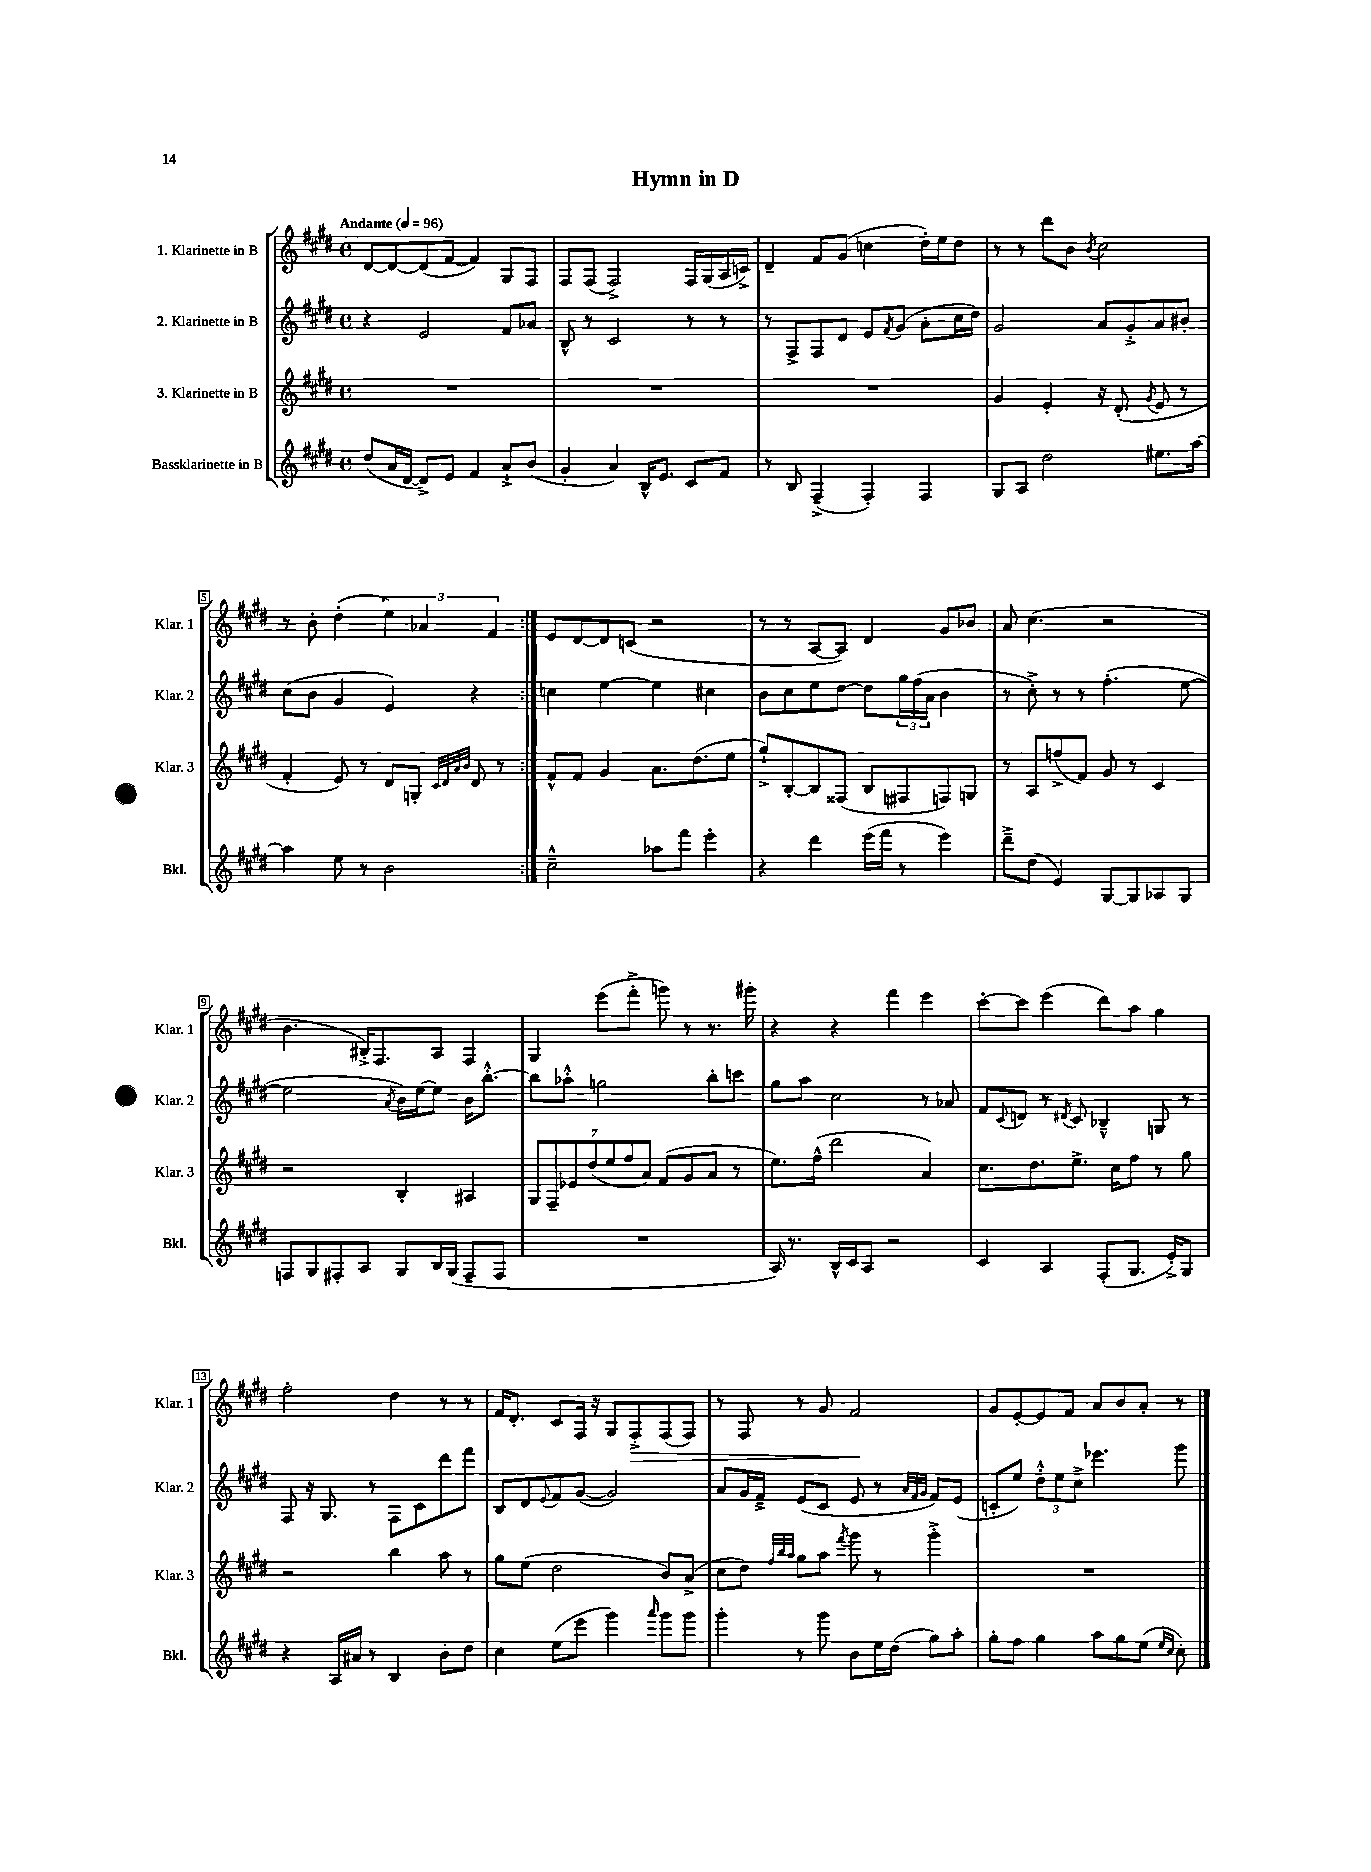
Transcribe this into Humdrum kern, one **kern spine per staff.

**kern	**kern	**kern	**kern	**dynam
*part4	*part3	*part2	*part1	*part1
*staff4	*staff3	*staff2	*staff1	*staff1
*I"Bassklarinette in B	*I"3. Klarinette in B	*I"2. Klarinette in B	*I"1. Klarinette in B	*
*I'Bkl.	*I'Klar. 3	*I'Klar. 2	*I'Klar. 1	*
*clefG2	*clefG2	*clefG2	*clefG2	*
*k[f#c#g#d#]	*k[f#c#g#d#]	*k[f#c#g#d#]	*k[f#c#g#d#]	*
*M4/4	*M4/4	*M4/4	*M4/4	*
*met(c)	*met(c)	*met(c)	*met(c)	*
*MM96	*MM96	*MM96	*MM96	*
=1	=1	=1	=1	=1
!	!	!	!LO:TX:a:B:t=Andante	!
(8dd#/L	1r	4r	[8d#/L	.
16a/L	.	.	8d#/_	.
[16d#/JJ	.	.	.	.
8d#^/L])	.	2e/	(8d#/]	.
8e/J	.	.	[8f#/J	.
4f#/	.	.	4f#/])	.
8a`^/L	.	8f#/L	8G#/L	.
(8b/J	.	8a-X/J	8F#/J	.
=2	=2	=2	=2	=2
4g#'/	1r	8B^^/	8F#/L	.
.	.	8r	(8F#/J	.
4a/)	.	2c#/	2F#^/)	.
16B^^/KL	.	.	.	.
8.e/J	.	.	.	.
8c#/L	.	8r	16F#/LL	.
.	.	.	(16G#/	.
8f#/J	.	8r	16A/	.
.	.	.	16cn^/JJ)	.
=3	=3	=3	=3	=3
8r	1r	8r	4d#~/	.
8B/	.	8F#^/L	.	.
(4F#~^/	.	8F#/	8f#/L	.
.	.	8d#/J	(8g#/J	.
4F#'/)	.	8e/L	4ccn\	.
.	.	8qf#/	.	.
.	.	(8g#/J	.	.
4F#/	.	8a'\L	16dd#'\LL)	.
.	.	.	16ee\J	.
.	.	16cc#\L	8dd#\J	.
.	.	16dd#\JJ)	.	.
=4	=4	=4	=4	=4
8G#/L	4g#/	2g#/	8r	.
8A/J	.	.	8r	.
2dd#\	4e'/	.	8ddd#\L	.
.	.	.	8b\J	.
.	.	.	8qb/	.
.	16r	8a/L	2cc#\	.
.	(8.d#'/	.	.	.
.	.	8g#'^/	.	.
.	8qg#/	.	.	.
8.ee#X\L	8e/	8a/	.	.
.	8r	8b#X'/J	.	.
[16aa\Jk	.	.	.	.
!!LO:LB:g=z
=5	=5	=5	=5	=5
4aa\]	4f#'/	(8cc#\L	8r	.
.	.	8b\J	8b'\	.
8ee\	8e/)	4g#/	(4dd#'\	.
8r	8r	.	.	.
2b\	8d#/L	4e/)	6ee\)	.
.	8Gn'/J	.	.	.
.	.	.	6a-X/	.
.	32qqc#/LLL	.	.	.
.	32qqd#/	.	.	.
.	32qqa/	.	.	.
.	32qqb/JJJ	.	.	.
.	8d#/	4r	.	.
.	.	.	6f#/	.
.	8r	.	.	.
=6:|!	=6:|!	=6:|!	=6:|!	=6:|!
2cc#~^^\	8f#^^/L	4ccn\	8e/L	.
.	8f#/J	.	[8d#/	.
.	4g#/	[4ee\	8d#/]	.
.	.	.	(8cn/J	.
8aa-X\L	8.a\L	4ee\]	2r	.
8fff#\J	.	.	.	.
.	(8.dd#\	.	.	.
4eee'\	.	4cc#X\	.	.
.	8ee\J	.	.	.
=7	=7	=7	=7	=7
4r	8gg#`^/L)	8b\L	8r	.
.	[8B'/	8cc#\	8r	.
4ddd#\	8B/]	8ee\	[8A/L	.
.	(8F##X/J	[8dd#\J	8A/J])	.
(16eee\LL	8B/L	8dd#\L]	4d#/	.
16fff#\JJ	.	.	.	.
8r	8F#X/	24gg#\L	.	.
.	.	(24ff#\	.	.
.	.	24a\JJ	.	.
4eee\)	8Fn/)	4b\	8g#/L	.
.	8Gn/J	.	8b-X/J	.
=8	=8	=8	=8	=8
8ddd#~^\L	8r	8r	8a/	.
(8dd#\J	8A/L	8cc#'^\)	(4.cc#\	.
4e/)	(8ffn^/	8r	.	.
.	8f#/J)	8r	.	.
[8G#/L	8g#/	(4.ff#'\	2r	.
8G#/]	8r	.	.	.
8A-X/	4c#/	.	.	.
8G#/J	.	[8ee\	.	.
!!LO:LB:g=z
=9	=9	=9	=9	=9
8Fn/L	2r	2ee\]	4.b\	.
8G#/	.	.	.	.
8F#X'/	.	.	.	.
8A/J	.	.	16B#X'^/KL)	.
.	.	.	8.F#/	.
.	.	8qa/	.	.
8G#/L	4B'/	16b\LL)	.	.
.	.	[16ee\J	.	.
16B/L	.	8ee\J]	8A/J	.
(16G#/JJ	.	.	.	.
8F#~/L	4A#X/	16b\KL	4F#/	.
.	.	[8.bb'^^\J	.	.
8F#/J	.	.	.	.
=10	=10	=10	=10	=10
1r	14G#/L	8bb\L]	4G#/	.
.	14F#~/	.	.	.
.	.	8aa-X'^^\J	.	.
.	14e-X/	.	.	.
.	(14dd#/	.	.	.
.	.	2ggn\	(8eee\L	.
.	14ee/	.	.	.
.	14ff#/	.	.	.
.	.	.	8fff#'^\J	.
.	14a/J)	.	.	.
.	(8f#/L	.	8gggn\)	.
.	8g#/	.	8r	.
.	8a/J	8bb'\L	8.r	.
.	8r	8cccn\J	.	.
.	.	.	16ggg#X'\	.
=11	=11	=11	=11	=11
16A/)	8.ee\L)	8gg#\L	4r	.
8.r	.	.	.	.
.	.	8aa\J	.	.
.	(16ff#^^\Jk	.	.	.
16B^^/LL	2ddd#\	2cc#\	4r	.
16c#/J	.	.	.	.
8A/J	.	.	.	.
2r	.	.	4fff#\	.
.	4a/)	8r	4eee\	.
.	.	8a-X/	.	.
=12	=12	=12	=12	=12
4c#/	8.cc#\L	8f#/L	[8ccc#'\L	.
.	.	8qqc#/	.	.
.	.	8dn/J	8ccc#\J]	.
.	8.dd#\	.	.	.
4A/	.	8r	(4eee\	.
.	.	8qd#X/	.	.
.	8.ee^\J	8c#/	.	.
(8F#'/L	.	4B-X~^^/	8ddd#\L)	.
.	16cc#\KL	.	.	.
8.G#/J	8ff#\J	.	8aa\J	.
.	8r	8Gn/	4gg#\	.
16e'^/KL)	.	.	.	.
8G#/J	8gg#\	8r	.	.
!!LO:LB:g=z
=13	=13	=13	=13	=13
4r	2r	8F#/	2ff#'\	.
.	.	16r	.	.
.	.	8.G#/	.	.
16A/LL	.	.	.	.
16a#X/JJ	.	.	.	.
8r	.	8r	.	.
4B/	4bb\	8F#\L	4dd#\	.
.	.	8c#\	.	.
8b'\L	8aa\	8ddd#\	8r	.
8dd#\J	8r	8fff#\J	8r	.
=14	=14	=14	=14	=14
4cc#\	8gg#\L	8B/L	16f#/KL	.
.	.	.	8.d#'/J	.
.	(8ee\J	8d#/	.	.
.	.	8qqe/	.	.
(8ee\L	2dd#\	8f#/	8c#/L	.
8eee\J	.	([8g#/J	16F#/Jk	.
.	.	.	16r	.
4ggg#\)	.	2g#/])	8G#/L	.
!	!	!	!	!LO:HP:b
.	.	.	8F#'^/	>
16qqaaa/	.	.	.	.
8ggg#\L	8b/L)	.	(8F#/	.
8ggg#\J	(8a^/J	.	8F#/J)	.
=15	=15	=15	=15	=15
4ggg#'\	8cc#\L	8a/L	8r	.
.	8dd#\J)	16g#/L	8F#/	.
.	.	16f#~^/JJ	.	.
.	32qqff#/LLL	.	.	.
.	32qqbb/	.	.	.
.	32qqaa/JJJ	.	.	.
8r	8gg#\L	(8e/L	8r	.
8ggg#\	8aa\J	8c#/J	8g#/	.
.	8qfff#/	.	.	.
8b\L	8ggg#\	8e/	2f#/	.
16ee\L	8r	8r	.	.
(16dd#\JJ	.	.	.	.
.	.	32qqa/LLL	.	.
.	.	32qqf#/	.	.
.	.	32qqg#/JJJ	.	.
8gg#\L)	4ggg#'^\	8f#/L)	.	.
8aa'\J	.	(8e/J	.	.
.	.	.	.	]
=16	=16	=16	=16	=16
8gg#'\L	1r	8cn'/L	8g#/L	.
8ff#\J	.	8ee/J)	[8e'/	.
4gg#\	.	12dd#'^^\L	8e/]	.
.	.	12ee\	.	.
.	.	.	8f#/J	.
.	.	12cc#^\J	.	.
8aa\L	.	4.eee-X\	8a/L	.
8gg#\	.	.	8b/	.
(8ee\J	.	.	8a'/J	.
16qqee/LL	.	.	.	.
16qqcc#/JJ	.	.	.	.
8cc#'\)	.	8ggg#\	8r	.
==	==	==	==	==
*-	*-	*-	*-	*-
